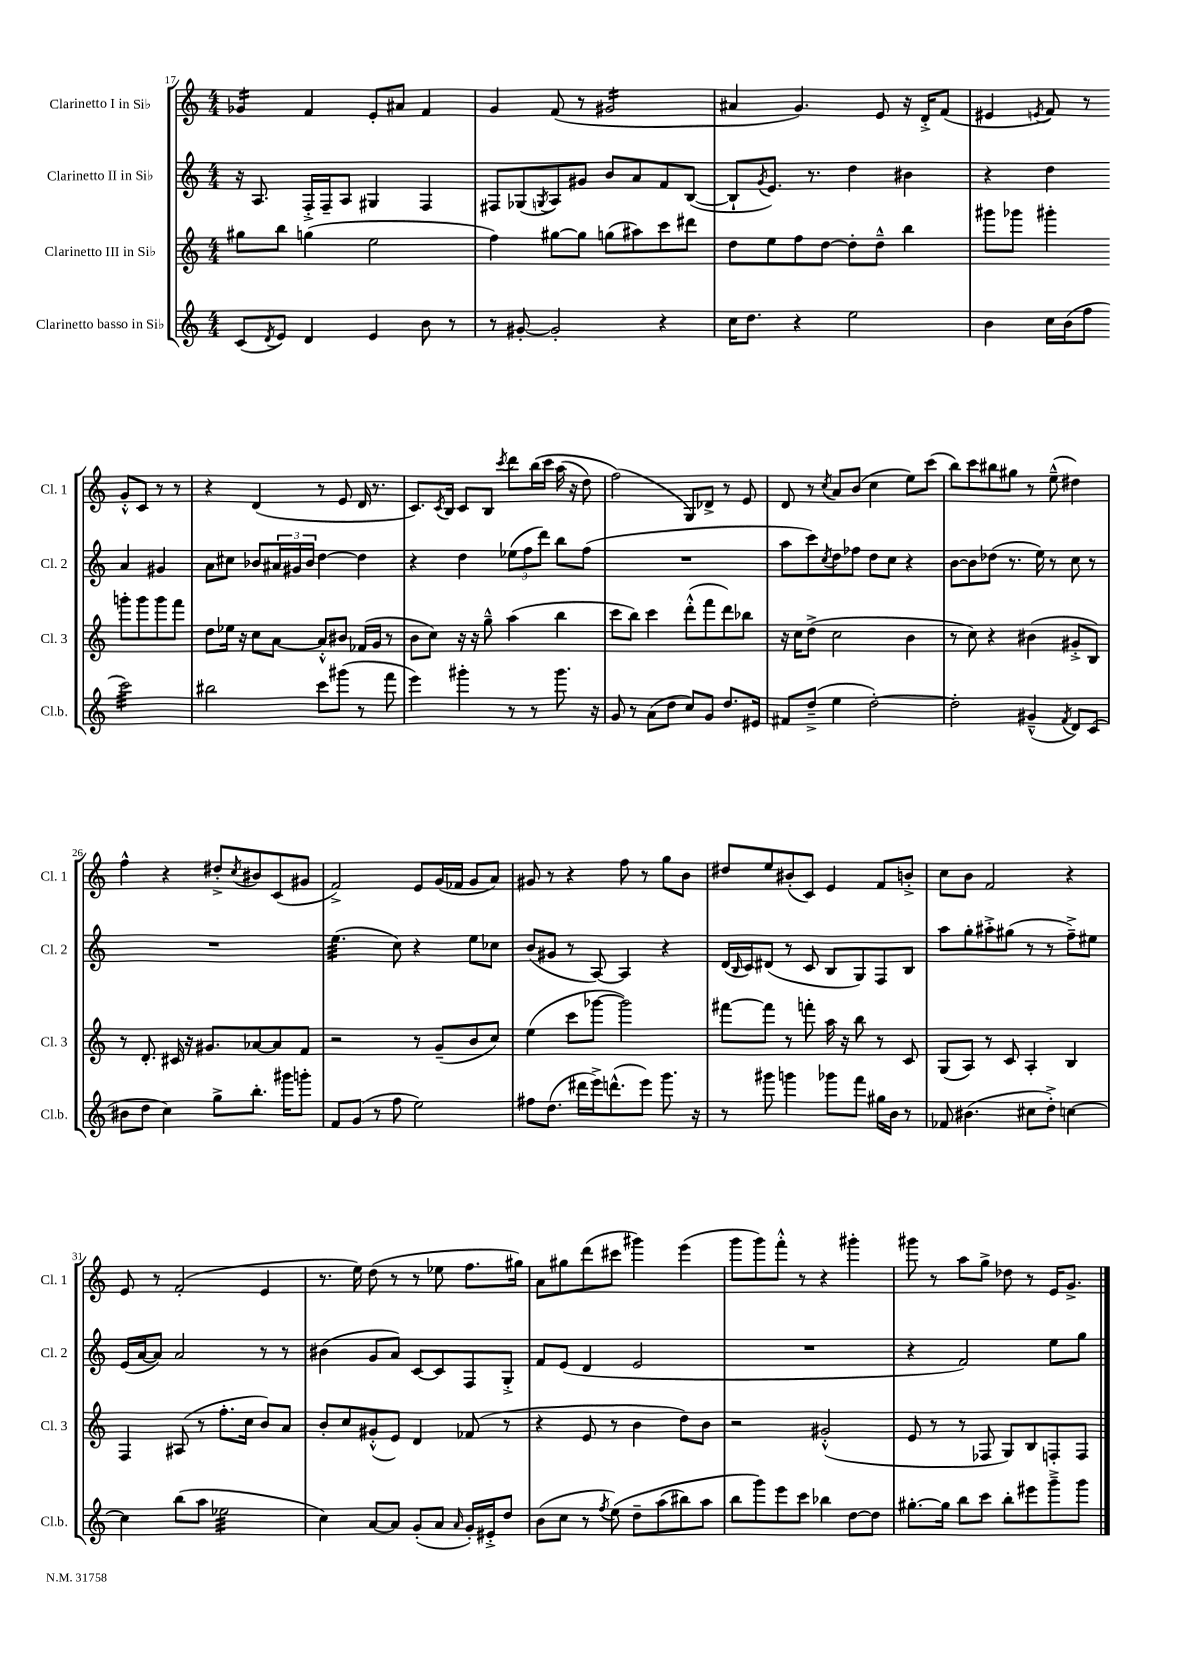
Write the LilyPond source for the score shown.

<<
\new StaffGroup <<
\new Staff = "s0" \with { instrumentName = "Clarinetto I in Sib" shortInstrumentName = "Cl. 1" } {
    \clef treble \key c \major \numericTimeSignature \time 4/4
    ges'4:16 f'4 e'8-. ais'8 f'4 |
    g'4 f'8( r8 gis'2:16 |
    ais'4 g'4.) e'8 r16 d'16-.-> f'8( |
    eis'4 \acciaccatura { e'8 } f'8) r8 g'8-.-^ c'8 r8 r8 |
    r4 d'4( r8 e'8 d'16 r8. |
    c'8.) \acciaccatura { c'8 } b16 c'8 b8 \acciaccatura { c'''8 } d'''8 b''16\( c'''16 a''16( r16 d''8) |
    f''2(\) g8) des'8-> r8 e'8 |
    d'8 r8 \acciaccatura { c''8 } a'8 b'8( c''4 e''8) c'''8( |
    b''8) c'''8 bis''8 gis''8 r8 e''8---^( dis''4) |
    f''4-^ r4 dis''8-.-> \acciaccatura { c''8 } bis'8 c'8( gis'8 |
    f'2->) e'8 g'16( fes'16 g'8 a'8) |
    gis'8 r8 r4 f''8 r8 g''8 b'8 |
    dis''8 e''8 bis'8-.( c'8) e'4 f'8 b'8-.-> |
    c''8 b'8 f'2 r4 |
    e'8 r8 f'2-.( e'4 |
    r8. e''16) d''8( r8 r8 ees''8 f''8. gis''16) |
    a'8 gis''8 d'''8( cis'''8 gis'''4) e'''4( |
    g'''8 g'''8) f'''8-.-^ r8 r4 gis'''4-. |
    gis'''8 r8 a''8 g''8-> des''8 r8 e'16 g'8.-> \bar "|." |
}
\new Staff = "s1" \with { instrumentName = "Clarinetto II in Sib" shortInstrumentName = "Cl. 2" } {
    \clef treble \key c \major \numericTimeSignature \time 4/4
    r16 a8. f16-.-> f16-- a8 gis4 f4 |
    fis8 ges8( \acciaccatura { g8 } a8) gis'8 b'8 a'8 f'8 b8~( |
    b8-! \acciaccatura { g'8 } e'8.) r8. d''4 bis'4 |
    r4 d''4 a'4 gis'4 |
    a'8 cis''8 bes'8 \tuplet 3/2 { ais'16 gis'16 bes'16 } d''4~ d''4 |
    r4 d''4 \tuplet 3/2 { ees''8( f''8 d'''8) } b''8 f''8( |
    R1 |
    a''8 c'''8) \acciaccatura { c''8 } d''8 fes''8 d''8 c''8 r4 |
    b'8~ b'8 des''8( r8. e''16) r8 c''8 r8 |
    R1 |
    e''4.:32( c''8) r4 e''8 ces''8 |
    b'8( gis'8 r8 a8~) a4 r4 |
    d'16( \grace { b16 } c'16) dis'8( r8 c'8 b8 g8) f8 b8 |
    a''8 g''8-. ais''8-.-> gis''8( r8 r8 f''8--->) eis''8 |
    e'16( a'16~ a'8) a'2 r8 r8 |
    bis'4( g'8 a'8) c'8~ c'8 f8 g8-.-> |
    f'8 e'8( d'4 e'2 |
    R1 |
    r4 f'2) e''8 g''8 \bar "|." |
}
\new Staff = "s2" \with { instrumentName = "Clarinetto III in Sib" shortInstrumentName = "Cl. 3" } {
    \clef treble \key c \major \numericTimeSignature \time 4/4
    gis''8 b''8 g''4( e''2 |
    f''4) gis''8~ gis''8 g''8( ais''8) c'''8 dis'''8 |
    d''8 e''8 f''8 d''8~ d''8-. d''8---^ b''4 |
    gis'''8 ges'''8 gis'''4-. g'''8-. g'''8 g'''8 f'''8 |
    d''8 ees''16 r16 c''8 a'8~ a'8-.-^ bis'8 fes'16( g'16 r8 |
    b'8 c''8) r16 r16 g''8---^ a''4( b''4 |
    c'''8 b''8) c'''4 d'''8-.-^( f'''8 d'''8) bes''8 |
    r16 c''16 d''8->( c''2 b'4 |
    r8 c''8) r4 bis'4( gis'8-.-> b8) |
    r8 d'8.-. cis'16 r16 gis'8. aes'8~ aes'8 f'8 |
    r2 r8 g'8--( b'8 c''8) |
    e''4( c'''8 ges'''8~ ges'''2) |
    fis'''8~ fis'''8 r8 f'''8-. a''16 r16 b''8 r8 c'8 |
    g8( a8) r8 c'8 a4-. b4 |
    f4 ais8( r8 f''8.-. c''16 b'8) a'8 |
    b'8-. c''8 gis'8-.-^( e'8) d'4 fes'8( r8 |
    r4 e'8 r8 b'4 d''8) b'8 |
    r2 gis'2-.-^( |
    e'8 r8 r8 fes8 g8) b8 f8-. f8 \bar "|." |
}
\new Staff = "s3" \with { instrumentName = "Clarinetto basso in Sib" shortInstrumentName = "Cl.b." } {
    \clef treble \key c \major \numericTimeSignature \time 4/4
    c'8( \acciaccatura { d'8 } e'8) d'4 e'4 b'8 r8 |
    r8 gis'8~-. gis'2-. r4 |
    c''16 d''8. r4 e''2 |
    b'4 c''16 b'16( f''8 c'''2:32) |
    bis''2 c'''8 gis'''8( r8 f'''8 |
    e'''4) gis'''4-. r8 r8 gis'''8. r16 |
    g'8 r8 a'8( d''8 c''8) g'8 d''8. eis'16 |
    fis'8 d''8--->( e''4 d''2~-.) |
    d''2-. gis'4---^( \acciaccatura { f'8 } d'8) c'8( |
    bis'8 d''8 c''4) g''8-> b''8.-. gis'''16 g'''8-. |
    f'8 g'8( r8 f''8 e''2) |
    fis''8 d''8.( dis'''16 e'''16->) d'''8.-^( e'''8) g'''8. r16 |
    r8 gis'''8 g'''4 ges'''8 f'''8 gis''16 b'16 r8 |
    fes'8 bis'4.( cis''8 d''8-.->) c''4~ |
    c''4 b''8( a''8 ees''2:32 |
    c''4) a'8~ a'8 g'8-.( a'8 \grace { a'16 } g'16-.) eis'16-.-> d''8 |
    b'8( c''8 r8 \acciaccatura { f''8 } e''8)\( d''8-- a''8( bis''8) a''8 |
    b''8 g'''8\) e'''8 c'''8 bes''4 d''8~ d''8 |
    gis''8.~-. gis''16 b''8 c'''8 b''8-. eis'''8 g'''8---> g'''8 \bar "|." |
}
>>
>>
\layout { \context { \Score currentBarNumber = #17 } }
